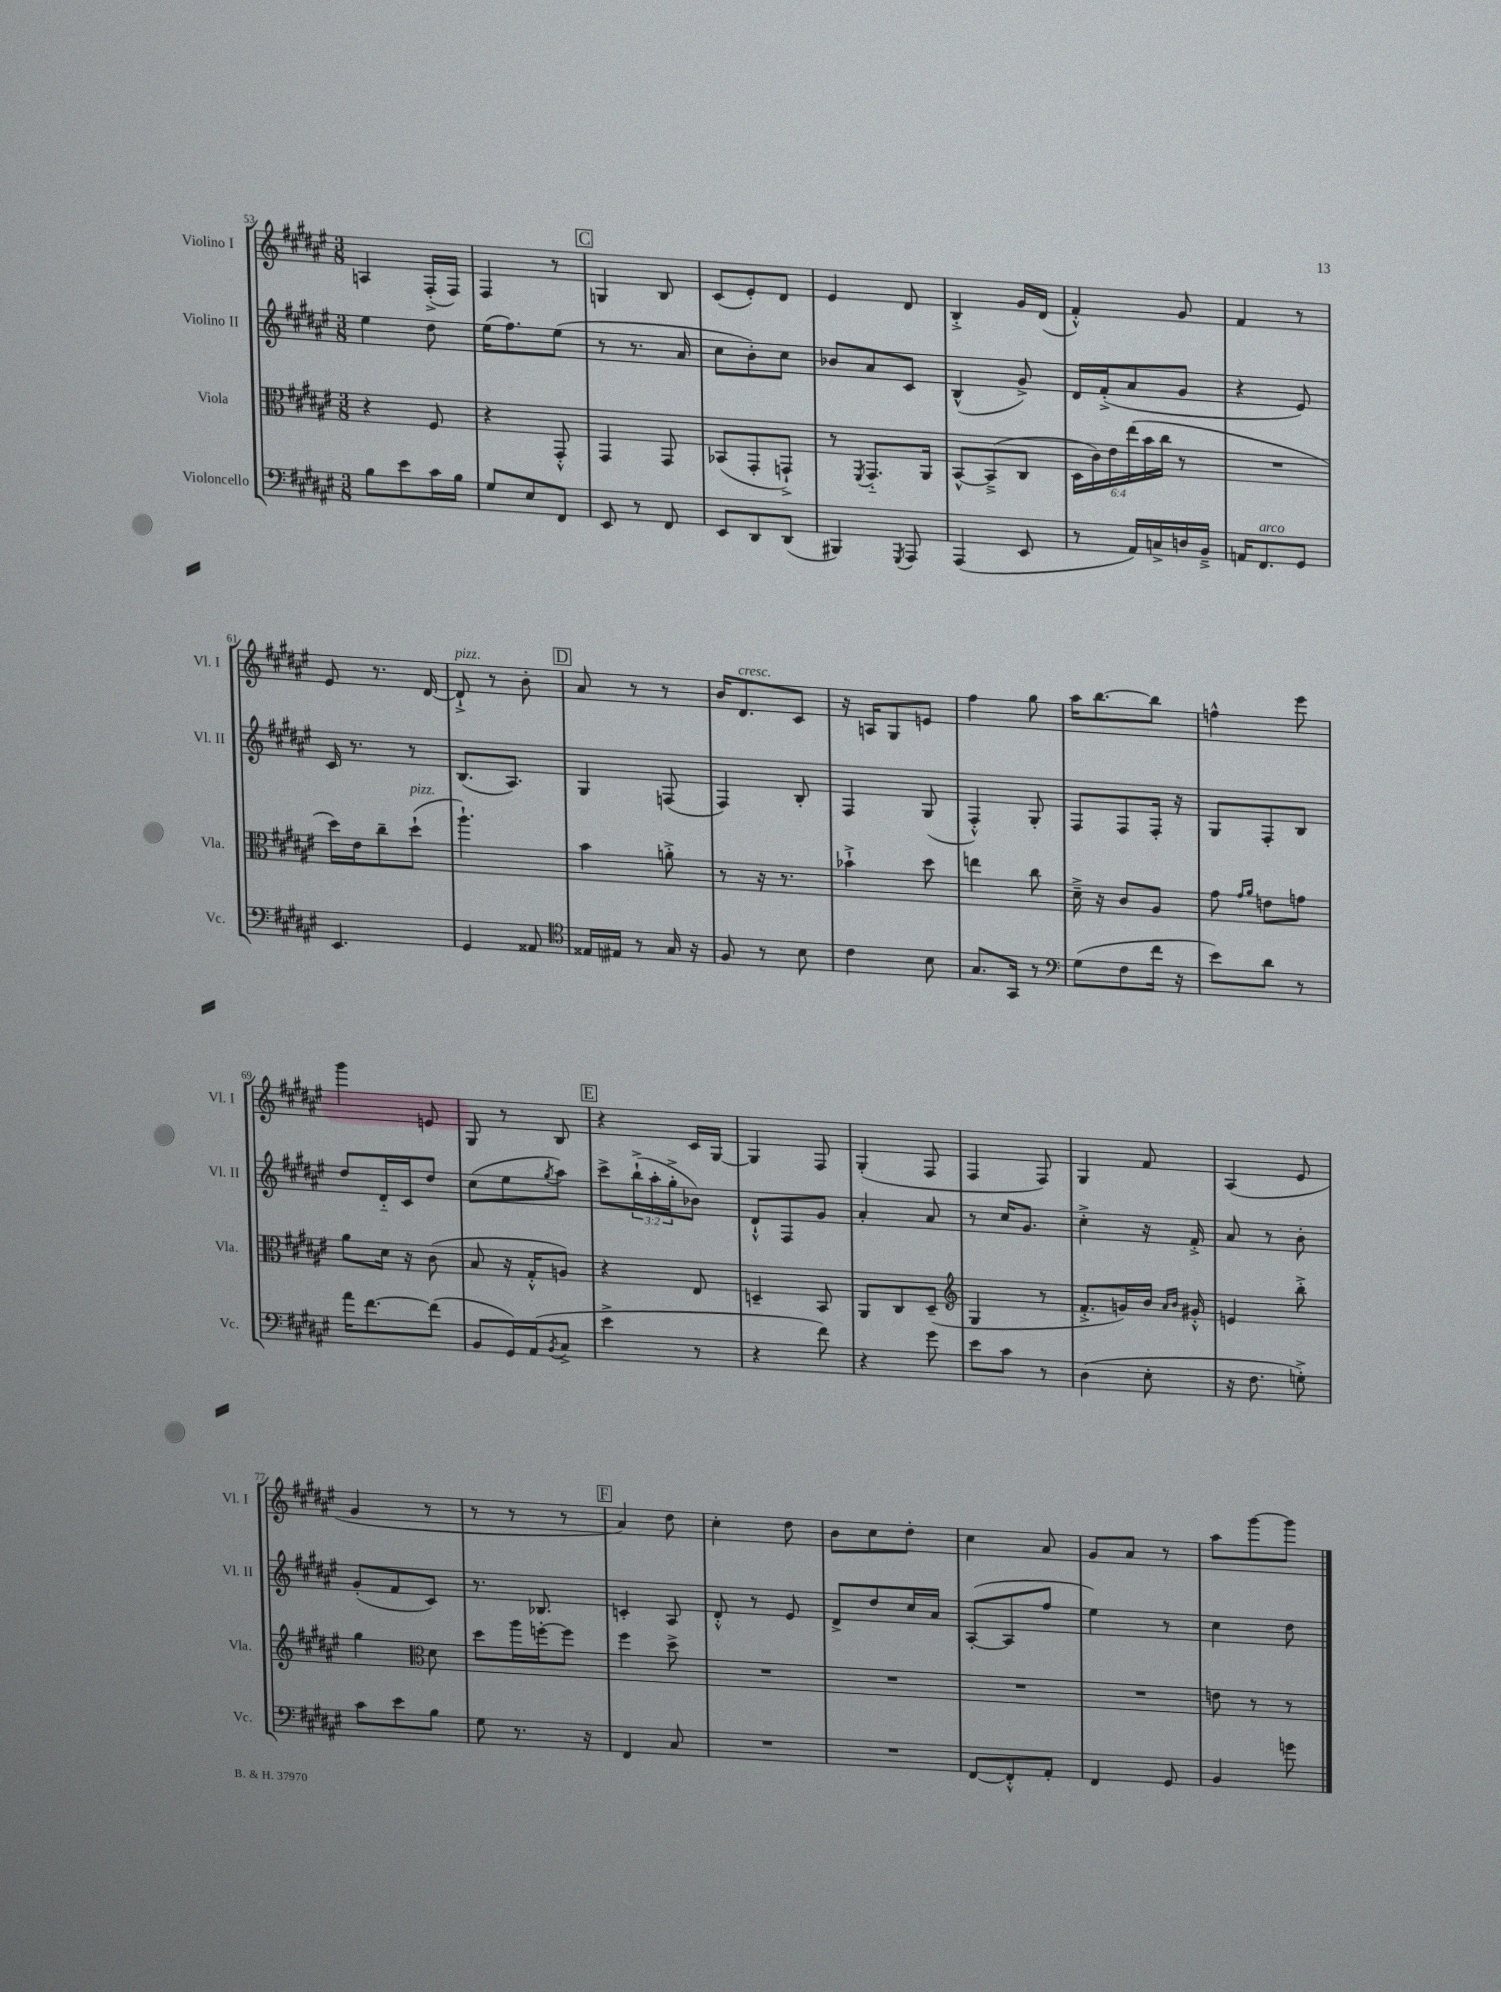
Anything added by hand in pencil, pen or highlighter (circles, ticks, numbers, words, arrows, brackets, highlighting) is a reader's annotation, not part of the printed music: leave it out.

**kern	**kern	**kern	**kern
*part4	*part3	*part2	*part1
*staff4	*staff3	*staff2	*staff1
*I"Violoncello	*I"Viola	*I"Violino II	*I"Violino I
*I'Vc.	*I'Vla.	*I'Vl. II	*I'Vl. I
*clefF4	*clefC3	*clefG2	*clefG2
*k[f#c#g#d#a#e#]	*k[f#c#g#d#a#e#]	*k[f#c#g#d#a#e#]	*k[f#c#g#d#a#e#]
*M3/8	*M3/8	*M3/8	*M3/8
=53	=53	=53	=53
8B\L	4r	4ee#\	4An/
8e#\	.	.	.
16c#\L	8F#/	8dd#\	(16F#'^/LL
16B\JJ	.	.	16F#/JJ)
=54	=54	=54	=54
8G#/L	4r	(16ee#\KL	4F#/
.	.	8.ff#\)	.
8E#/	.	.	.
8FF#/J	8GG#'^^/	(8ee#\J	8r
!!LO:REH:place=s1:t=C
=55	=55	=55	=55
8EE#/	4GG#/	8r	4Gn/
8r	.	8.r	.
8FF#/	8GG#/	.	8B/
.	.	16a#/	.
=56	=56	=56	=56
8EE#/L	(8BB-X/L	8cc#\L	(8c#/L
8DD#/	8GG#'/	8b'\)	8e#'/)
(8DD#/J	8GGn`^/J)	8cc#\J	8d#/J
=57	=57	=57	=57
4BBB#X/)	8r	8b-X/L	4e#/
.	8qFF#/	.	.
.	8.GG#/L	8a#/	.
8qGGG#/	.	.	.
8AAA#/	.	8c#/J	8d#/
.	16AA#/Jk	.	.
=58	=58	=58	=58
(4AAA#/	[8BB^^/L	(4B^^/	4B'^/
.	(8BB~^/]	.	.
8EE#/	8C#/J	8g#^/)	16g#/LL
.	.	.	(16d#/JJ
=59	=59	=59	=59
8r	24D#\LL	16d#/LL	4f#'^^/)
.	24c#\)	.	.
.	.	(16f#'^/J	.
.	24e#\	.	.
16AA#/LL)	(24ee#\	8a#/	.
.	24b\	.	.
16Cn^/	.	.	.
.	24cc#\JJ	.	.
16Dn/	8r	8g#/J	8g#/
16BB~^/JJ	.	.	.
=60	=60	=60	=60
16AAn/KL	4.r	4r	4f#/
!LO:TX:a:i:t=arco	!	!	!
8.FF#/	.	.	.
8GG#/J	.	8e#/)	8r
!!LO:LB:g=z
=61	=61	=61	=61
4.EE#/	16dd#\LL)	16c#/	8e#/
.	16e#\J	8.r	.
.	8cc#~\	.	8.r
!	!LO:TX:a:i:t=pizz.	!	!
.	(8dd#`\J	8r	.
.	.	.	[16d#/
=62	=62	=62	=62
!	!	!	!LO:TX:a:i:t=pizz.
4GG#/	4.aa#`\)	(8.B/L	8d#`^/]
.	.	.	8r
.	.	8.A#/J)	.
8AA##X/	.	.	8b'\
!!LO:REH:place=s1:t=D
=63	=63	=63	=63
*clefC4	*	*	*
16E##X/LL	4b\	4G#/	8a#/
16E#X/JJ	.	.	.
8r	.	.	8r
16G#/	8an'^\	(8Fn/	8r
16r	.	.	.
=64	=64	=64	=64
8F#/	8r	4F#/)	16b/KL
!	!	!	!LO:TX:a:i:t=cresc.
.	.	.	8.d#/
8r	16r	.	.
.	8.r	.	.
8B\	.	8B'/	8c#/J
=65	=65	=65	=65
4c#\	4b-X`^\	4F#/	16r
.	.	.	16An/KL
.	.	.	8G#/
8B\	8dd#\	(8G#/	8en/J
=66	=66	=66	=66
8.G#/L	4een\	4F#'^^/)	4ff#\
16GG#/Jk	.	.	.
8r	8cc#\	8G#'/	8gg#\
=67	=67	=67	=67
*clefF4	*	*	*
(8G#\L	16d#~^\	8F#/L	16aa#\KL
.	16r	.	[8.bb\
8F#\	8c#/L	8F#/	.
16f#\Jk	8A#/J	16F#'/Jk	8bb\J]
16r	.	16r	.
=68	=68	=68	=68
8e#\L)	8g#\	8G#/L	4ffn^^\
.	16qqg#/LL	.	.
.	16qqa#/JJ	.	.
8d#\J	8en\L	8F#'/	.
8r	8gn\J	8B/J	8eee#\
!!LO:LB:g=z
=69	=69	=69	=69
16a#\KL	8a#\L	8dd#/L	4ggg#\
[8.f#\	.	.	.
.	16d#\Jk	16d#/L	.
.	16r	16c#/J	.
(8f#\J]	(8c#\	8dd#/J	8en/
=70	=70	=70	=70
8BB/L	8B/	(8cc#\L	8G#/
16GG#/L)	16r	8ee#\	8r
(16AA#/J	16G#'^^/KL	.	.
8qBB/	.	8qgg#/	.
8C#^/J	8An/J)	8aa#\J)	8B/
!!LO:REH:place=s1:t=E
=71	=71	=71	=71
4e#^\	4r	8ccc#^\L	4r
.	.	(24bb`^\L	.
.	.	24aa#'\	.
.	.	24gg#'^\J	.
8r	8E#/	8b-X\J)	16c#/LL
.	.	.	[16G#/JJ
=72	=72	=72	=72
4r	4Dn~/	8d#`^^/L	4G#/]
.	.	8F#/	.
8f#\)	8BB/	8g#/J	8F#/
=73	=73	=73	=73
4r	8AA#/L	4a#'/	(4G#'/
.	8C#/	.	.
8g#\	(8D#~/J	8a#/	8F#/
=74	=74	=74	=74
*	*clefG2	*	*
8e#\L	4G#/	8r	4F#/
8c#\J	.	16cc#/KL	.
.	.	8.g#/J	.
8r	8r	.	8F#/)
=75	=75	=75	=75
(4D#\	8.f#'^/L	4cc#'^\	4G#/
.	16gn/L)	.	.
8E#'\	16b/JJ	16r	8f#/
.	16qqa#/LL	.	.
.	16qqb/JJ	.	.
.	16g#X'^^/	16f#'^/	.
=76	=76	=76	=76
16r	4en/	8a#/	(4A#/
8.F#\	.	.	.
.	.	8r	.
8Gn'^\)	8bb'^\	8b'\	8e#/
!!LO:LB:g=z
=77	=77	=77	=77
8c#\L	4gg#\	(8g#'/L	4g#/
8e#\	.	8f#/	.
*	*clefC3	*	*
8B\J	8d#\	8c#/J)	8r
=78	=78	=78	=78
8G#\	8dd#\L	8.r	8r
8.r	16aa#\L	.	8r
.	[16ffn'\J	8.B-X/	.
.	8ff\J]	.	8r
16r	.	.	.
!!LO:REH:place=s1:t=F
=79	=79	=79	=79
4FF#/	4ff#\	4cn'/	4a#/)
8C#/	8dd#^\	8A#/	8dd#\
=80	=80	=80	=80
4.r	4.r	8d#'^^/	4cc#'\
.	.	8r	.
.	.	8e#/	8dd#\
=81	=81	=81	=81
4.r	4.r	8d#^/L	8b\L
.	.	8dd#/	8cc#\
.	.	16cc#/L	8dd#'\J
.	.	16a#/JJ	.
=82	=82	=82	=82
[8FF#/L	4.r	([8A#'/L	4cc#\
8FF#'^^/]	.	8A#/]	.
8AA#'/J	.	8ff#/J	8a#/
=83	=83	=83	=83
4FF#/	4.r	4ee#\)	8g#/L
.	.	.	8a#/J
8GG#/	.	8r	8r
=84	=84	=84	=84
4BB/	8en\	4cc#\	8aa#\L
.	8r	.	[8ggg#\
8gn\	8r	8dd#\	8ggg#\J]
==	==	==	==
*-	*-	*-	*-
